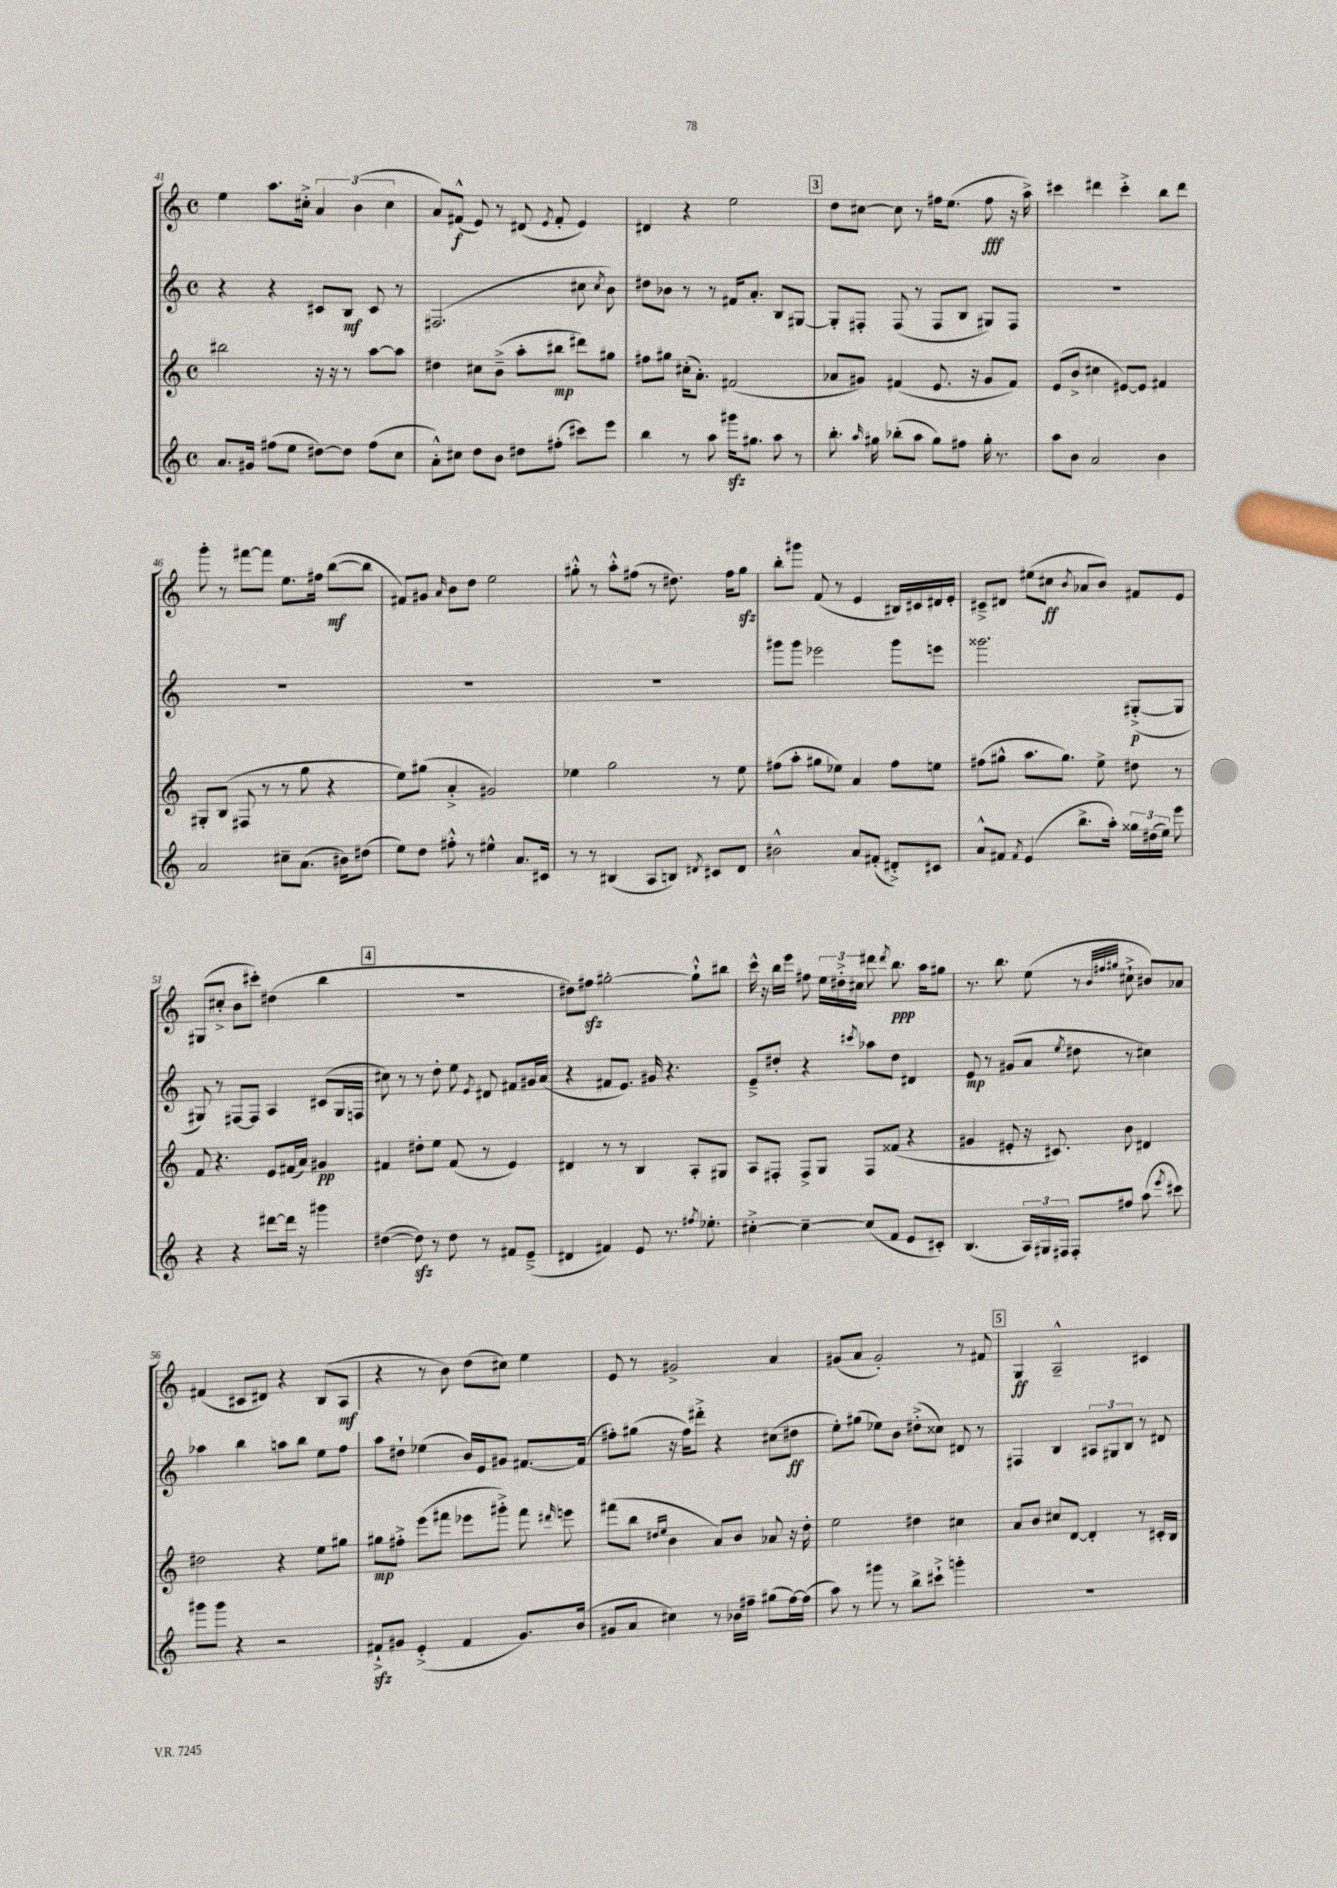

**kern	**kern	**dynam	**kern	**dynam	**kern	**dynam
*part4	*part3	*part3	*part2	*part2	*part1	*part1
*staff4	*staff3	*staff3	*staff2	*staff2	*staff1	*staff1
*clefG2	*clefG2	*	*clefG2	*	*clefG2	*
*k[]	*k[]	*	*k[]	*	*k[]	*
*M4/4	*M4/4	*	*M4/4	*	*M4/4	*
*met(c)	*met(c)	*	*met(c)	*	*met(c)	*
=41	=41	=41	=41	=41	=41	=41
8.a/L	2bb#X\	.	4r	.	4ee\	.
16g#X/Jk	.	.	.	.	.	.
(8ff#X\L	.	.	4r	.	8.aa\L	.
8ee\J	.	.	.	.	.	.
.	.	.	.	.	16cc#X'^\Jk	.
[8dd#X\L)	16r	.	8c#X/L	.	6a/	.
.	16r	.	.	.	.	.
8dd#\J]	8r	.	8B/J	mf	.	.
.	.	.	.	.	(6b\	.
(8ff#\L	[8aa\L	.	8c#/	.	.	.
.	.	.	.	.	6cc#\	.
8cc\J	8aa\J]	.	8r	.	.	.
=42	=42	=42	=42	=42	=42	=42
8a'^^\L)	4dd#X\	.	(2.F#X/	.	8a/L)	.
8cc#X\J	.	.	.	.	(8f#X^^/J	f
8dd\L	8cc#X\L	.	.	.	8e/)	.
8b\J	(8b~^\J	.	.	.	8r	.
8dd#X\L	8aa'\L	.	.	.	(8d#X/	.
.	.	.	.	.	8qe/	.
(8ff#X'\J	8bb#X\J	mp	.	.	8f#'/	.
8ccc#X\L)	8ddd#X\L)	.	8cc#X\	.	4e/)	.
.	.	.	8qcc#/	.	.	.
8eee\J	8gg#X\J	.	8b\)	.	.	.
=43	=43	=43	=43	=43	=43	=43
4bb\	8ff#X\L	.	8dd#X\L	.	4d#X/	.
.	8gg#X\J	.	8b-X\J	.	.	.
8r	(16cc#X'\KL	.	8r	.	4r	.
.	8.a'\J)	.	.	.	.	.
8aa\	.	.	8r	.	.	.
16ggg#Xzz\KL	(2f#X/	.	16f#X/KL	.	2ee\	.
8.gg#X\J	.	.	8.a'/J	.	.	.
8aa\	.	.	8B/L	.	.	.
8r	.	.	[8G#X/J	.	.	.
!!LO:REH:place=s1:t=3
=44	=44	=44	=44	=44	=44	=44
8.bb'\	8a-X/L	.	8G#'/L]	.	8dd\L	.
.	8g#X/J)	.	8F#X'/J	.	[8cc#X\J	.
16qqaa/	.	.	.	.	.	.
16gg#X\	.	.	.	.	.	.
(8bb-X'\L	(4f#X/	.	(8F#/	.	8cc#\]	.
8aa\J	.	.	8r	.	8r	.
8gg#\L)	8.e/	.	8F#/L	.	16ff#X\KL	.
.	.	.	.	.	(8.ee\J	.
8ff#X\J	.	.	8B/J	.	.	.
.	16r	.	.	.	.	.
16gg#'\	8g#/L	.	8G#X/L)	.	8ff#\	fff
8.r	.	.	.	.	.	.
.	8f#/J)	.	8F#/J	.	16r	.
.	.	.	.	.	16aa^\)	.
=45	=45	=45	=45	=45	=45	=45
8aa\L	(8e/L	.	1r	.	4ccc#X\	.
8b\J	8b^/J	.	.	.	.	.
2a/	4cc#X\	.	.	.	4ddd#X\	.
.	[8e#X/L)	.	.	.	4ccc#'^\	.
.	8e#/J]	.	.	.	.	.
4b\	4f#X/	.	.	.	8bb\L	.
.	.	.	.	.	8ddd#\J	.
!!LO:LB:g=z
=46	=46	=46	=46	=46	=46	=46
2a/	8G#X'/L	.	1r	.	8ggg'\	.
.	(8B/J	.	.	.	8r	.
.	8F#X/	.	.	.	[8fff#X\L	.
.	8r	.	.	.	8fff#\J]	.
8cc#X~\L	8r	.	.	.	8.ee\L	.
(8.a\J	8gg\	.	.	.	.	.
.	.	.	.	.	16ff#X\Jk	.
.	4r	.	.	.	([8bb\L	mf
16b#X\KL)	.	.	.	.	.	.
(8dd#X\J	.	.	.	.	8bb\J]	.
=47	=47	=47	=47	=47	=47	=47
8ee\L)	8ee\L)	.	1r	.	8f#X/L)	.
8dd\J	(8gg#X\J	.	.	.	8g#X/J	.
.	.	.	.	.	16qqa/	.
8ff#X'^^\	4a'^/	.	.	.	8b\L	.
8r	.	.	.	.	8dd\J	.
4ee#X^^\	2g#X/)	.	.	.	2ee\	.
8.a/L	.	.	.	.	.	.
16c#X/Jk	.	.	.	.	.	.
=48	=48	=48	=48	=48	=48	=48
8r	4ee-X\	.	1r	.	8gg#X'^^\	.
8r	.	.	.	.	8r	.
(4B#X/	2gg\	.	.	.	8aa'^^\L	.
.	.	.	.	.	(8ff#X\J	.
8A/L	.	.	.	.	8r	.
8Bn/J)	.	.	.	.	8.dd#X\)	.
8qd#X/	.	.	.	.	.	.
8c#X/L	8r	.	.	.	.	.
.	.	.	.	.	16ff#\KL	.
8d#/J	8ee-\	.	.	.	8gg#zz\J	.
=49	=49	=49	=49	=49	=49	=49
2b#X^^\	(8ff#X\L	.	8ggg#X\L	.	8bb'\L	.
.	8aa'\J	.	8ggg#\J	.	8ggg#X\J	.
.	8gg#X\L	.	2eee-X\	.	(8f/	.
.	8ee-X\J)	.	.	.	8r	.
8a/L	4a/	.	.	.	4e/	.
(8f#X'/J	.	.	.	.	.	.
8d#X'^/L)	8ff#\L	.	8ggg#\L	.	16B#X/LL)	.
.	.	.	.	.	16c#X/	.
8c#X/J	8een\J	.	8eeen\J	.	16d#X/	.
.	.	.	.	.	16e'/JJ	.
=50	=50	=50	=50	=50	=50	=50
8a^^/L	(8ff#X\L	.	2.ggg##X\	.	8c#X~^/L	.
8f#X/J	8gg#X^^\J	.	.	.	8d#X/J	.
8qf#/	.	.	.	.	.	.
(4e/	8.aa\L	.	.	.	(8ee#X\L	.
.	.	.	.	.	8cc#X\J	ff
.	8.gg#\J)	.	.	.	.	.
.	.	.	.	.	8qb/	.
8.bb^\L	.	.	.	.	8a-X/L	.
.	8ee^\	.	.	.	8b/J)	.
16aa'\Jk)	.	.	.	.	.	.
24gg##X\LL	8dd#X\	.	([8G#X'^/L	p	8f#X/L	.
(24dd#X\	.	.	.	.	.	.
24ee\JJ)	.	.	.	.	.	.
8eee\	8r	.	8G#/J]	.	8e/J	.
!!LO:LB:g=z
=51	=51	=51	=51	=51	=51	=51
4r	8f/	.	8G#X/)	.	(8G#X/L	.
.	4.r	.	8r	.	8cc#X'^/J	.
4r	.	.	[8F#X/L	.	8b\L	.
.	.	.	8F#/J]	.	8ccc#X'\J)	.
[8ddd#X\L	8e/L	.	4A/	.	(4dd#X\	.
16ddd#\Jk]	(16f#X/L	.	.	.	.	.
16r	16a/JJ)	.	.	.	.	.
4ggg#X\	4g#X/	pp	(8c#X/L	.	4bb\	.
.	.	.	16G#/L	.	.	.
.	.	.	16Fn/JJ	.	.	.
!!LO:REH:place=s1:t=4
=52	=52	=52	=52	=52	=52	=52
([4dd#X\	4f#X/	.	8cc#X\)	.	1r	.
.	.	.	8r	.	.	.
8dd#zz\])	8dd#X'\L	.	8r	.	.	.
8r	8ee\J	.	8dd'\	.	.	.
8dd#\	(8f#/	.	8ee\	.	.	.
.	.	.	8qe/	.	.	.
8r	8r	.	8d#X/	.	.	.
8f#X/L	4e/)	.	8f#X/L	.	.	.
(8e~^/J	.	.	16g#X/L	.	.	.
.	.	.	(16a/JJ	.	.	.
=53	=53	=53	=53	=53	=53	=53
4d#X/	4d#X/	.	4r	.	8dd#X\L)	.
.	.	.	.	.	8ff#Xzz\J	.
4f#X/)	8r	.	8f#X/L	.	[2gg#X'\	.
.	8r	.	8.e/J)	.	.	.
8e/	4B/	.	.	.	.	.
.	.	.	16g#X/	.	.	.
8.r	.	.	4.r	.	.	.
.	8A'/L	.	.	.	8gg#`^^\L]	.
8qff#X/	.	.	.	.	.	.
8.ee-X'\	.	.	.	.	.	.
.	8G#X/J	.	.	.	8bb#X\J	.
=54	=54	=54	=54	=54	=54	=54
[4cc#X'^\	8A/L	.	8e~^/L	.	16ccc^^\	.
.	.	.	.	.	16r	.
.	8F#X'/J	.	8dd#X'/J	.	16bb\LL	.
.	.	.	.	.	16eee\JJ	.
4cc#~\_	8F#^/L	.	4r	.	8ff#X\	.
.	8G/J	.	.	.	24ee\LL	.
.	.	.	.	.	24dd#X'^\	.
.	.	.	.	.	24cc#X\JJ	.
.	.	.	8qccc#X/	.	.	.
(8cc#/L]	8F#/L	.	8aa-X\L	.	8ddd#X\	.
.	.	.	.	.	8qddd#/	.
8f/J	(8f##X/J	.	8dd#\J	.	8.bb\	ppp
8e/L	4r	.	4d#X/	.	.	.
.	.	.	.	.	16aa\KL	.
8c#X'/J)	.	.	.	.	8gg#X\J	.
=55	=55	=55	=55	=55	=55	=55
(4.B/	4g#X/	.	8e/	mp	8.r	.
.	.	.	8r	.	.	.
.	.	.	.	.	8.bb\	.
.	8e#X'/	.	(8g#X/L	.	.	.
24A/LL)	16r	.	8a/J	.	(8ee\	.
24G#X/	.	.	.	.	.	.
.	8.c#X/)	.	.	.	.	.
24F#X/JJ	.	.	.	.	.	.
.	.	.	8qee/	.	.	.
8F#'/L	.	.	8dd#X\	.	8r	.
.	.	.	.	.	32qqb/LLL	.
.	.	.	.	.	32qqff#X/	.
.	.	.	.	.	32qqgg#X/JJJ	.
8ff#X/J	8b\	.	8r	.	8cc#X`^\	.
(8aa\	4d#X/	.	4cc#X\)	.	8b#X/L)	.
8qeee/	.	.	.	.	.	.
8ccc#X\)	.	.	.	.	8a-X/J	.
!!LO:LB:g=z
=56	=56	=56	=56	=56	=56	=56
8ggg#X\L	2dd#X\	.	4aa-X\	.	(4f#X/	.
8ggg#\J	.	.	.	.	.	.
4r	.	.	4bb\	.	8c#X/L	.
.	.	.	.	.	8d#X/J)	.
2r	4r	.	8aan\L	.	4r	.
.	.	.	8bb\J	.	.	.
.	8ee\L	.	8ee\L	.	(8B/L	.
.	8gg#X\J	.	8ff\J	.	8A/J	mf
=57	=57	=57	=57	=57	=57	=57
8f#Xzz`^/L	8gg#X\L	mp	8aa\L	.	4r	.
8g#X/J	8ff#X'^\J	.	8dd#X`\J	.	.	.
(4e'^/	(8eee\L	.	(4ee-X\	.	8r	.
.	8fff#X\J	.	.	.	8b\)	.
4f#/	8eee-X\L	.	16b/LL)	.	(8dd\L	.
.	.	.	16e/J	.	.	.
.	8ggg#X'^\J)	.	8g#X/J	.	8cc#X\J)	.
8.g#/L)	8fff#\	.	[8.f#X/L	.	4ee\	.
.	16qqddd#X/	.	.	.	.	.
.	8eeen\	.	.	.	.	.
(16b/Jk	.	.	(16f#/Jk]	.	.	.
=58	=58	=58	=58	=58	=58	=58
8g#X/L	(8fff#X\L	.	8ff#X'\L)	.	8e/	.
8a/J	8bb\J	.	(8gg#X\J	.	8r	.
.	16qqdd#X/LL	.	.	.	.	.
.	16qqee/JJ	.	.	.	.	.
4cc#X\)	4b\	.	16r	.	2g#X^/	.
.	.	.	16ff#\KL)	.	.	.
.	.	.	8ddd#X'^\J	.	.	.
8r	8a/L)	.	4r	.	.	.
16b-X\LL	8b/J	.	.	.	.	.
16ff#X~\JJ	.	.	.	.	.	.
(8gg#X\L	8a-X/	.	(8cc#X\L	.	4a/	.
[16ff#\L)	16r	.	8dd#X\J	ff	.	.
(16ff#\JJ]	16dd#'\	.	.	.	.	.
=59	=59	=59	=59	=59	=59	=59
8aa\)	2ee\	.	8ee'\L)	.	(8g#X/L	.
8r	.	.	(8gg#X\J	.	8a/J	.
8ggg#X\	.	.	8ee-X\L)	.	2g#'/)	.
8r	.	.	8b\J	.	.	.
8bb^\L	4dd#X\	.	(8dd#X'^\L	.	.	.
8ccc#X`^\J	.	.	8cc##X\J)	.	.	.
4gggn'\	4cc#X\	.	8d#X/	.	8r	.
.	.	.	8r	.	8f#X/	.
!!LO:REH:place=s1:t=5
=60	=60	=60	=60	=60	=60	=60
1r	8a/L	.	4F#X/	.	4G/	ff
.	8b/J	.	.	.	.	.
.	8cc#X/L	.	4B/	.	2A~^^/	.
.	[8d/J	.	.	.	.	.
.	4d'/]	.	12A#X/L	.	.	.
.	.	.	12G#X/	.	.	.
.	.	.	12B/J	.	.	.
.	8r	.	8r	.	4c#X/	.
.	16c#X'/LL	.	8d#X/	.	.	.
.	16B/JJ	.	.	.	.	.
==	==	==	==	==	==	==
*-	*-	*-	*-	*-	*-	*-
